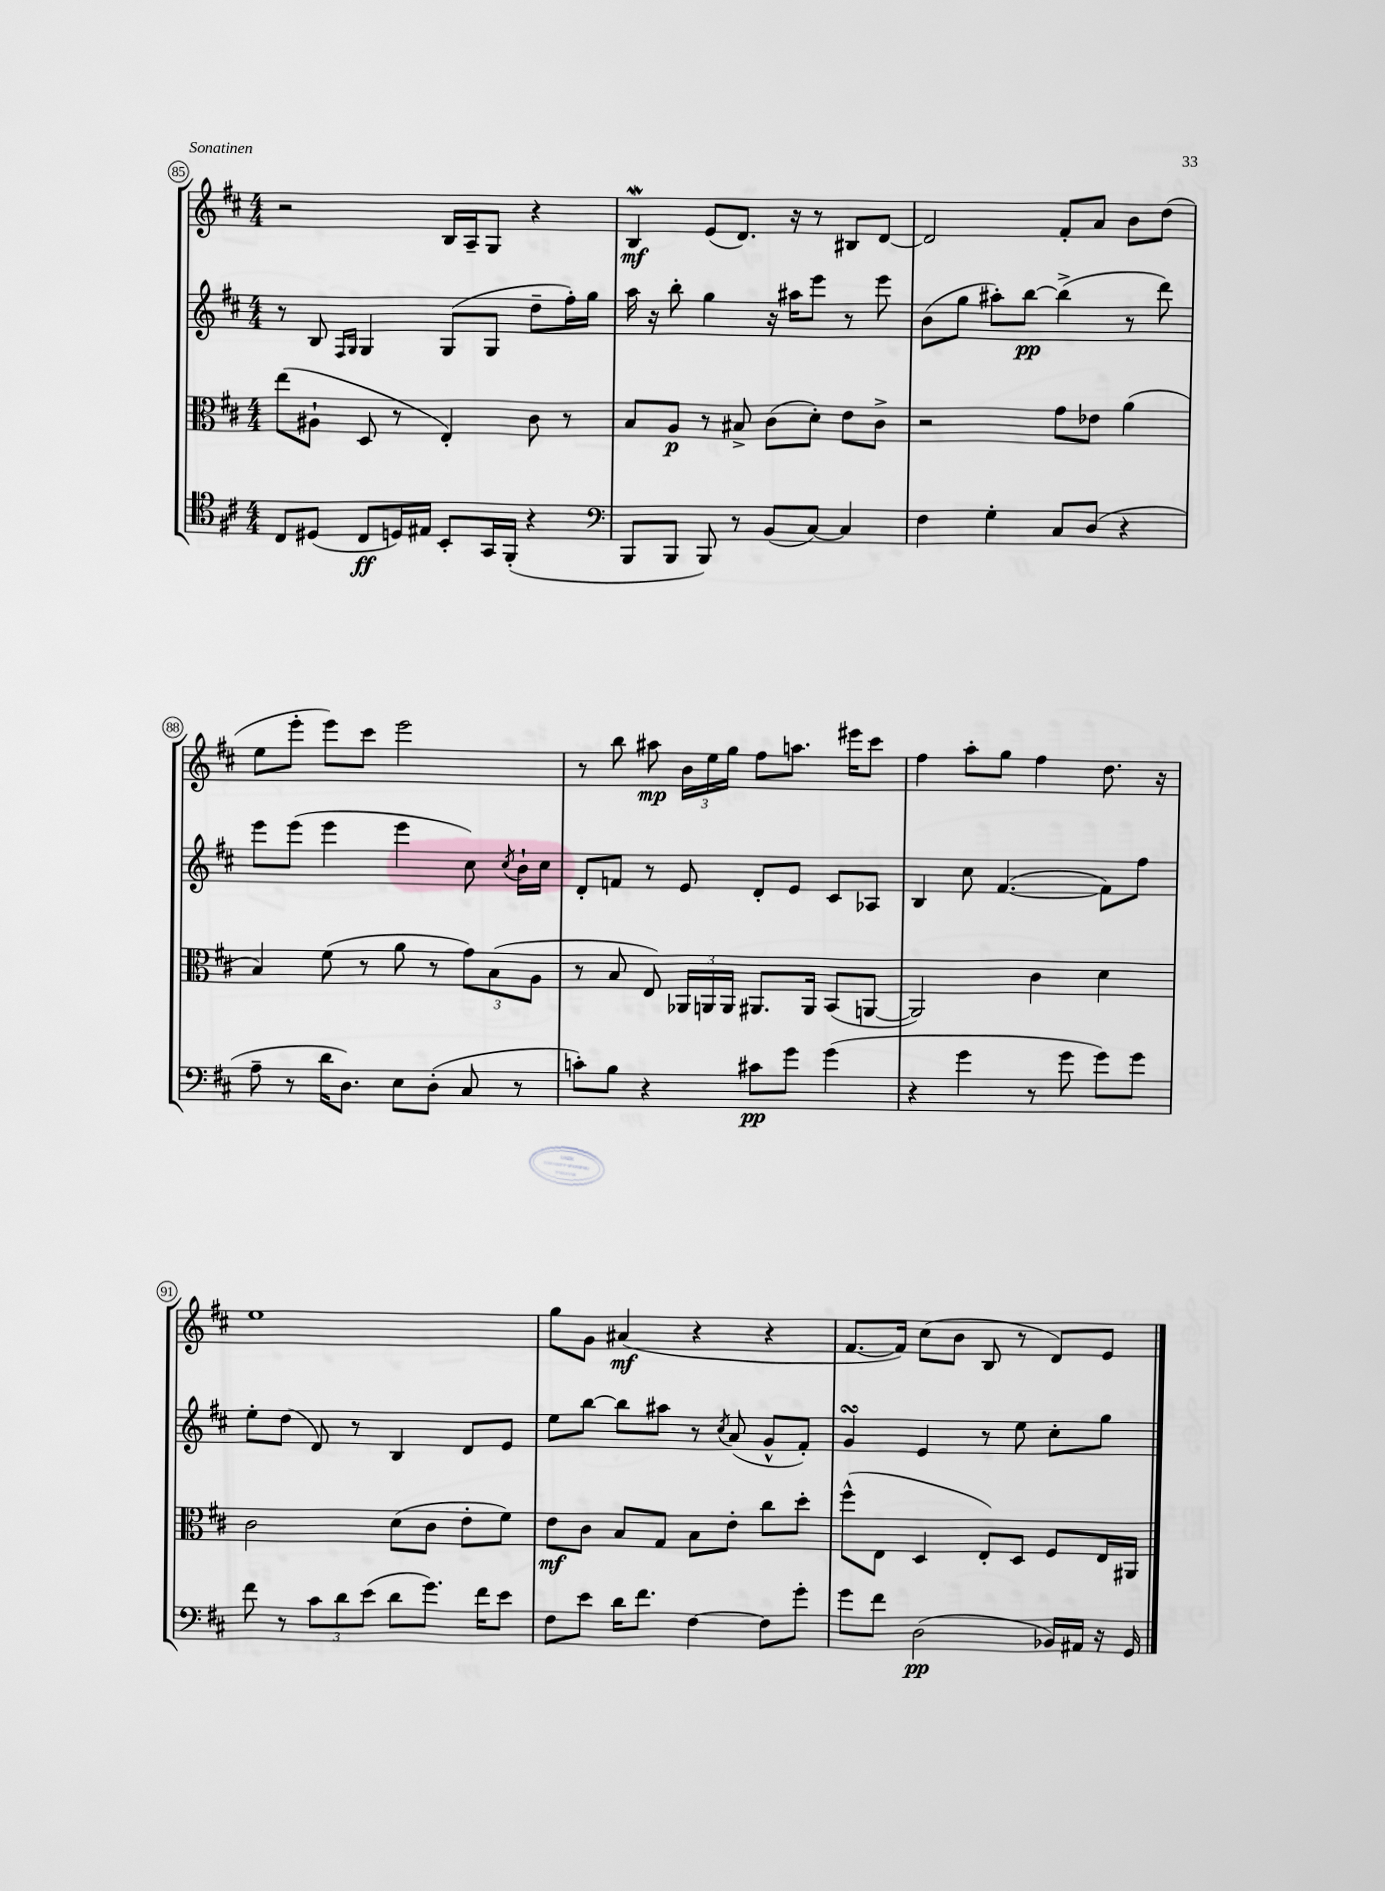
<<
\new StaffGroup <<
\new Staff = "s0" {
    \clef treble \key d \major \numericTimeSignature \time 4/4
    \autoBeamOff r2 b16[ a16-- g8] r4 |
    b4\mordent\mf e'8[( d'8.]) r16 r8 bis8[ d'8]~ |
    d'2 fis'8[-. a'8] b'8[ d''8]( |
    e''8[ e'''8]-. e'''8[) cis'''8] e'''2 |
    r8 b''8 ais''8\mp \tuplet 3/2 { b'16[ e''16 g''16] } fis''8[ a''8.] eis'''16[ cis'''8] |
    fis''4 a''8[-. g''8] fis''4 d''8. r16 |
    e''1 |
    g''8[ g'8] ais'4\mf( r4 r4 |
    fis'8.[~ fis'16]) cis''8[( b'8] b8 r8 d'8[) e'8] \bar "|." |
}
\new Staff = "s1" {
    \clef treble \key d \major \numericTimeSignature \time 4/4
    \autoBeamOff r8 b8 \grace { fis16[ g16] } g4 g8[( g8] d''8[-- fis''16-.) g''16] |
    a''16 r16 b''8-. g''4 r16 ais''16[ e'''8] r8 e'''8 |
    b'8[( g''8] ais''8[-.) b''8]~\pp b''4->( r8 d'''8) |
    e'''8[ e'''8]( e'''4 e'''4 cis''8) \acciaccatura { cis''8 } b'16[-! cis''16] |
    d'8[-. f'8] r8 e'8 d'8[-. e'8] cis'8[ aes8] |
    b4 cis''8 fis'4.~( fis'8[) fis''8] |
    e''8[-. d''8]( d'8) r8 b4 d'8[ e'8] |
    e''8[ b''8]~ b''8[ ais''8] r8 \acciaccatura { cis''8 } a'8( g'8[-^ fis'8]-.) |
    g'4\turn e'4 r8 e''8 cis''8[-. g''8] \bar "|." |
}
\new Staff = "s2" {
    \clef alto \key d \major \numericTimeSignature \time 4/4
    \autoBeamOff e''8[( ais8]-! d8 r8 e4-.) cis'8 r8 |
    b8[ a8]\p r8 bis8-> cis'8[( d'8]-.) e'8[ cis'8]-> |
    r2 g'8[ ees'8] a'4( |
    b4) fis'8( r8 a'8 r8 \tuplet 3/2 { g'8[) b8( a8] } |
    r8 b8 e8) \tuplet 3/2 { aes,16[ a,16 a,16] } ais,8.[ ais,16] b,8[( a,8]~ |
    a,2) cis'4 d'4 |
    cis'2 d'8[( cis'8] e'8[-. fis'8]) |
    e'8[\mf cis'8] b8[ g8] b8[ e'8]-. cis''8[ d''8]-. |
    fis''8[-^( e8] d4 e8[-.) d8] fis8[ e16 ais,16] \bar "|." |
}
\new Staff = "s3" {
    \clef tenor \key d \major \numericTimeSignature \time 4/4
    \autoBeamOff cis8[ dis8]( cis8[\ff d16) eis16] b,8[-. g,16 fis,16]-.( r4 |
    \clef bass b,,8[ b,,8] b,,8) r8 b,8[( cis8]~) cis4 |
    fis4 g4-. cis8[ d8]( r4 |
    a8-- r8 d'16[ d8.]) e8[ d8]-.( cis8 r8 |
    c'8[-.) b8] r4 cis'8[\pp g'8] g'4( |
    r4 g'4 r8 g'8 g'8[) g'8] |
    fis'8 r8 \tuplet 3/2 { cis'8[ d'8 e'8]( } d'8[ g'8.]) fis'16[ e'8] |
    fis8[ e'8] d'16[ fis'8.] fis4~ fis8[ g'8]-. |
    g'8[ fis'8] d2\pp( bes,16[) ais,16] r16 g,16 \bar "|." |
}
>>
>>
\layout { \context { \Score currentBarNumber = #85 \override BarNumber.stencil = #(make-stencil-circler 0.1 0.3 ly:text-interface::print) } }
